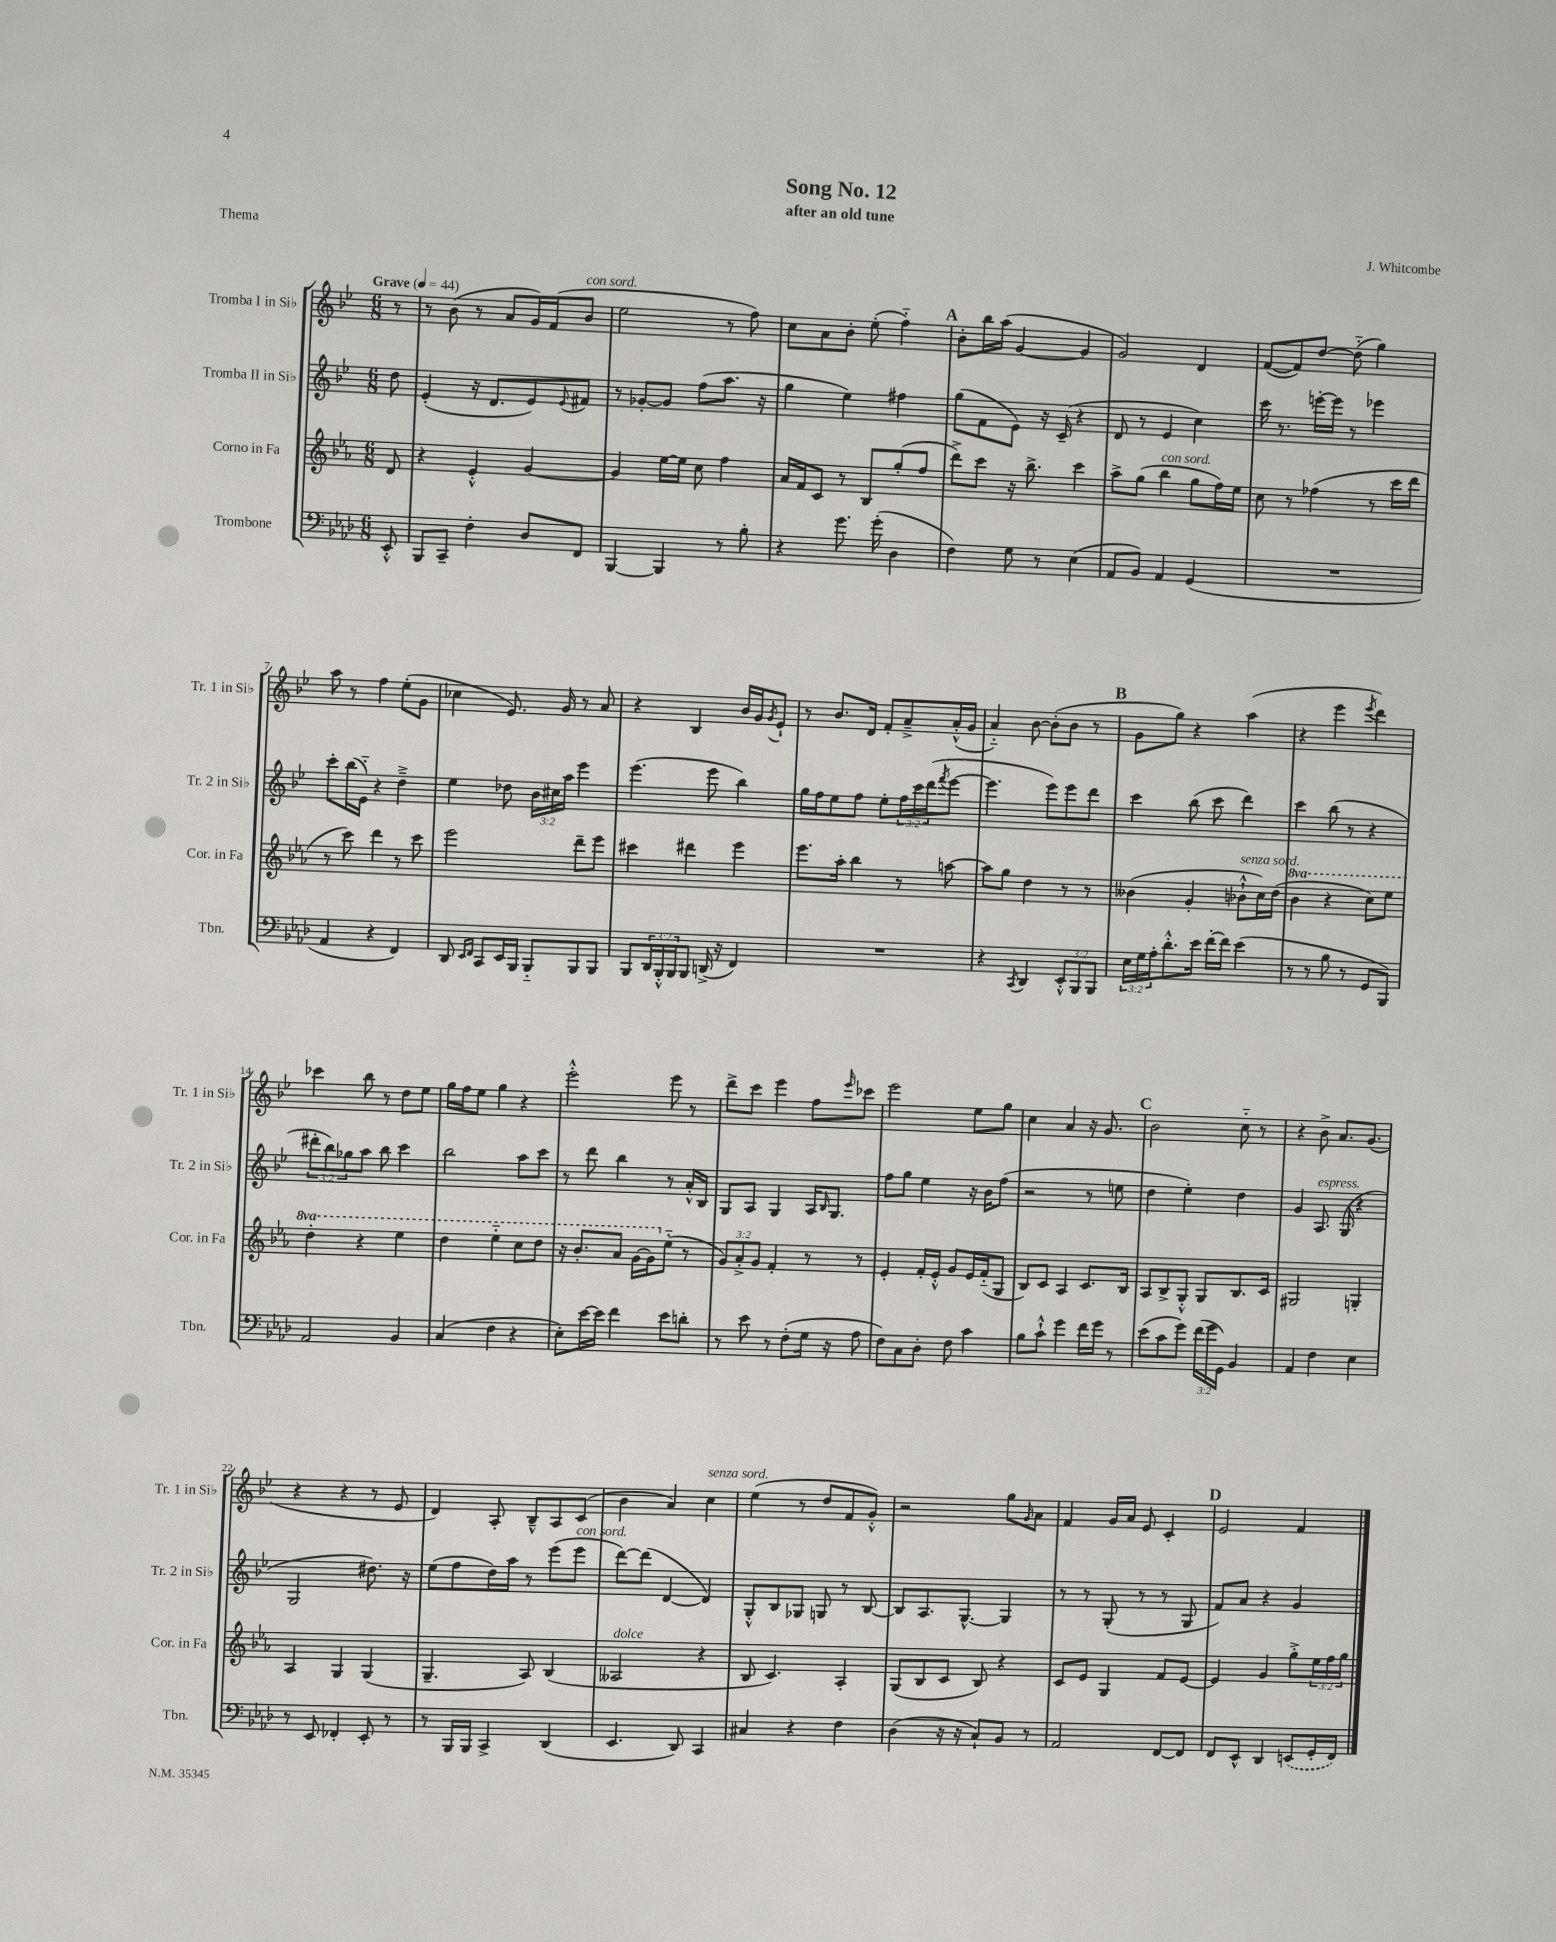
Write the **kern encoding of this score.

**kern	**kern	**kern	**kern
*staff4	*staff3	*staff2	*staff1
*clefF4	*clefG2	*clefG2	*clefG2
*k[b-e-a-d-]	*k[b-e-a-]	*k[b-e-]	*k[b-e-]
*M6/8	*M6/8	*M6/8	*M6/8
*MM44	*MM44	*MM44	*MM44
8EE-'^^	8d	8dd	8r
=	=	=	=
8BBB-	4r	(4e-'	8r
8CC~	.	.	(8b-
4F'	4e-'^^	16r	8r
.	.	8.d	.
.	.	.	8a
8D-	[4g	8e-)	16g)
.	.	.	(16f
.	.	8qqe-	.
8FF	.	8f#	8b-
=	=	=	=
[4BBB-	4g]	8r	2ee-
.	.	[8g-'	.
4BBB-]	[16ee-	8g-]	.
.	16ee-]	.	.
.	8cc	(8ff	.
8r	4ff	8.aa	8r
8B-'	.	.	8ff)
.	.	16r	.
=	=	=	=
4r	16a-	4gg	8cc
.	16f	.	.
.	8c	.	8a
8.g	8r	4ee-)	8b-'
.	8B-	.	(8ee-'
(16g'	.	.	.
4D-	(8gg'	4ff#	4ff'~)
.	8ff	.	.
=	=	=	=
4F)	8ddd^)	(8gg	8b-'
.	8ccc	8f	16bb-
.	.	.	(16aa
8G	16r	8e-)	[4g
.	8.bb-^	.	.
8r	.	16r	.
.	.	(16c~	.
(4E-	4ccc	4r	4g]
=	=	=	=
8AA-	8aa-^	8d	2g)
8BB-)	(8gg	8r	.
4AA-	4bb-	4e-	.
(4GG	8gg	4cc)	4d
.	16ff)	.	.
.	16ee-	.	.
=	=	=	=
2.r	8cc	16ccc	([8f
.	.	8.r	.
.	8r	.	8f])
.	(4ff-	[16eee'	[8dd
.	.	16eee]	.
.	.	8r	(8dd'~]
.	8r	4eee-	4gg)
.	16ccc	.	.
.	16ddd	.	.
=	=	=	=
4AA-	8r	8ccc'	8aa
.	8ccc)	(16bb-	8r
.	.	16e-'~)	.
4r	4ddd	4r	4ff
4FF)	8r	4dd~^	(8ee-'
.	8ccc	.	8g
=	=	=	=
8DD-	2eee-	4ee-	4cc-
16qqEE-	.	.	.
16qqFF	.	.	.
8CC	.	.	.
16EE-	.	8dd-	8.e-)
16BBB-	.	.	.
8BBB-'~	.	24b-	.
.	.	24cc#	.
.	.	.	16g
.	.	24aa	.
8BBB-	8ddd~	4eee-	8r
8BBB-	8eee-	.	8a
=	=	=	=
8BBB-	4ccc#	(4.eee-	4r
24DD-	.	.	.
24BBB-'^^	.	.	.
24BBB-	.	.	.
8BBB-	4ddd#	.	4B-
(16DD^	.	8eee-	.
16r	.	.	.
4FF)	4eee-	4bb-)	16b-
.	.	.	16g
.	.	.	8qg
.	.	.	8e-`
=	=	=	=
2.r	8.eee-	16gg	8r
.	.	16ff	.
.	.	8ee-	8.b-
.	16aa-'	.	.
.	4bb-	8ff	.
.	.	.	16d
.	.	8ee-'	8f'
.	8r	24ff	8a~^
.	.	24ccc	.
.	.	(24ddd	.
.	.	8qfff	.
.	[8aa	[8eee-	(16a'^^
.	.	.	16g
=	=	=	=
4r	8aa]	4.eee-]	4a'~)
.	8gg	.	.
8qCC	.	.	.
4DD-	4dd	.	[8b-
.	.	8eee-)	(8b-']
12EE-'^^	8r	8eee-	8b-
12BBB-	.	.	.
.	8r	8ddd	8r
12BBB-	.	.	.
=	=	=	=
24E-	(4b--	4ccc	8g
24G	.	.	.
24A-'	.	.	.
8.d-'^^	.	.	8gg)
.	4g'	(8bb-	4r
16e-	.	.	.
[16f'	.	8ccc	.
16f]	.	.	.
(4e-	8b-`^^	4ddd)	(4aa
.	16cc)	.	.
.	(16dd	.	.
=	=	=	=
8r	4bb-	4ccc	4r
8r	.	.	.
8B-	4r	(8bb-	4eee-
8r	.	8r	.
.	.	.	8qeee-
8GG	8ccc)	4r	4ddd)
8BBB-)	8eee-	.	.
=	=	=	=
2AA-	4ddd'	12ddd#'	4ccc-
.	.	12bb-)	.
.	.	12gg-	.
.	4r	8aa	8bb-
.	.	8bb-	8r
4BB-	4eee-	4ccc	8dd
.	.	.	8ee-
=	=	=	=
(4C	4ddd	2bb-	16gg
.	.	.	16ff
.	.	.	8ee-
4F	4eee-'~	.	4gg
4r	8ccc	8aa	4r
.	8ddd	8ccc	.
=	=	=	=
8E-')	16r	8r	2eee-'^^
.	8.bb-'	.	.
[16e-	.	8ddd	.
16e-]	.	.	.
4f	8aa-	4bb-	.
.	[16gg	.	.
.	16gg]	.	.
8e-	(8ee-'~	8r	8eee-
8d'	8r	16a'^^	8r
.	.	16B-	.
=	=	=	=
8r	12g)	8G	8ddd^
.	12a-'^	.	.
8e-	.	8A	8ccc
.	12g	.	.
8r	4f'	4G	4eee-
(8F'	.	.	.
16G	8r	16A	8ff
.	.	16qqB-	.
16r	.	8.G	.
.	.	.	16qqeee-
8A-	8r	.	8ccc-
=	=	=	=
8F)	4e-'	8ff	2eee-
8C	.	8gg	.
8D-'	16f'	4ee-	.
.	16e-'^^	.	.
8F	8g	.	.
4c	16e-	16r	8ee-
.	(16f'~	16b-	.
.	8G	(8ff	8gg
=	=	=	=
8B-	8B-)	2r	4cc
8c`^^	8c	.	.
4g	4A-	.	4a
16f	8.c	8r	16r
16g	.	.	8.g
8r	.	8ee	.
.	16B-	.	.
=	=	=	=
(8e-	8A-	4dd	2b-
8c	8B-^	.	.
8g)	8G'^^	4ee-')	.
(24f	8G	.	.
24g	.	.	.
24GG)	.	.	.
4BB-	8.B-	4dd	8cc'~
.	.	.	8r
.	16c	.	.
=	=	=	=
4AA-	2G#	4g	4r
4F	.	8.A	8b-^
.	.	.	8.a
.	.	(16G	.
4E-	4G'	4r	.
.	.	.	(8.g
=	=	=	=
8r	4A-	2G	4r
8EE-	.	.	.
4FF-'	4G	.	4r
8EE-'	(4G	8.dd#)	8r
8r	.	.	8e-
.	.	16r	.
=	=	=	=
8r	4.G~	(8ee-	4d)
16BBB-	.	8ff	.
16BBB-	.	.	.
4CC^	.	16dd)	8A'
.	.	16aa	.
.	8A-)	8r	8B-~^^
(4DD-	(4B-	(8eee-	8A
.	.	8eee-	(8c
=	=	=	=
4.EE-	2A--	[8ddd)	4b-
.	.	(8ddd]	.
.	.	[4d	4a)
8DD-)	.	.	.
4CC	4r	4d])	4cc
=	=	=	=
4C#	8B-	8G'^^	(4ee-
.	4.c)	8B-	.
4r	.	8G-	8r
.	.	8G	8dd
4F	4A-'	8r	8f
.	.	[8B-	8g'^^)
=	=	=	=
(4D-	(8G	8B-]	2r
.	8B-	8.A	.
16r	8c	.	.
16r	.	[8.G^^	.
8C`)	8B-)	.	.
8BB-	4r	4G]	8gg
.	.	.	16qqg
8r	.	.	8a
=	=	=	=
2AA-	8c	8r	4f
.	8e-	8r	.
.	4G	(8G'	16g
.	.	.	16a
.	.	8r	8e-
[8FF	8f	8r	4c'
8FF]	[8e-	8G	.
=	=	=	=
8FF	4e-]	8f)	2e-
8EE-^^	.	8a	.
4DD-	4g	4r	.
(8EE	8gg'^	4g	4f
16GG'	24ee-	.	.
.	24ff	.	.
16FF)	.	.	.
.	24gg	.	.
==	==	==	==
*-	*-	*-	*-
